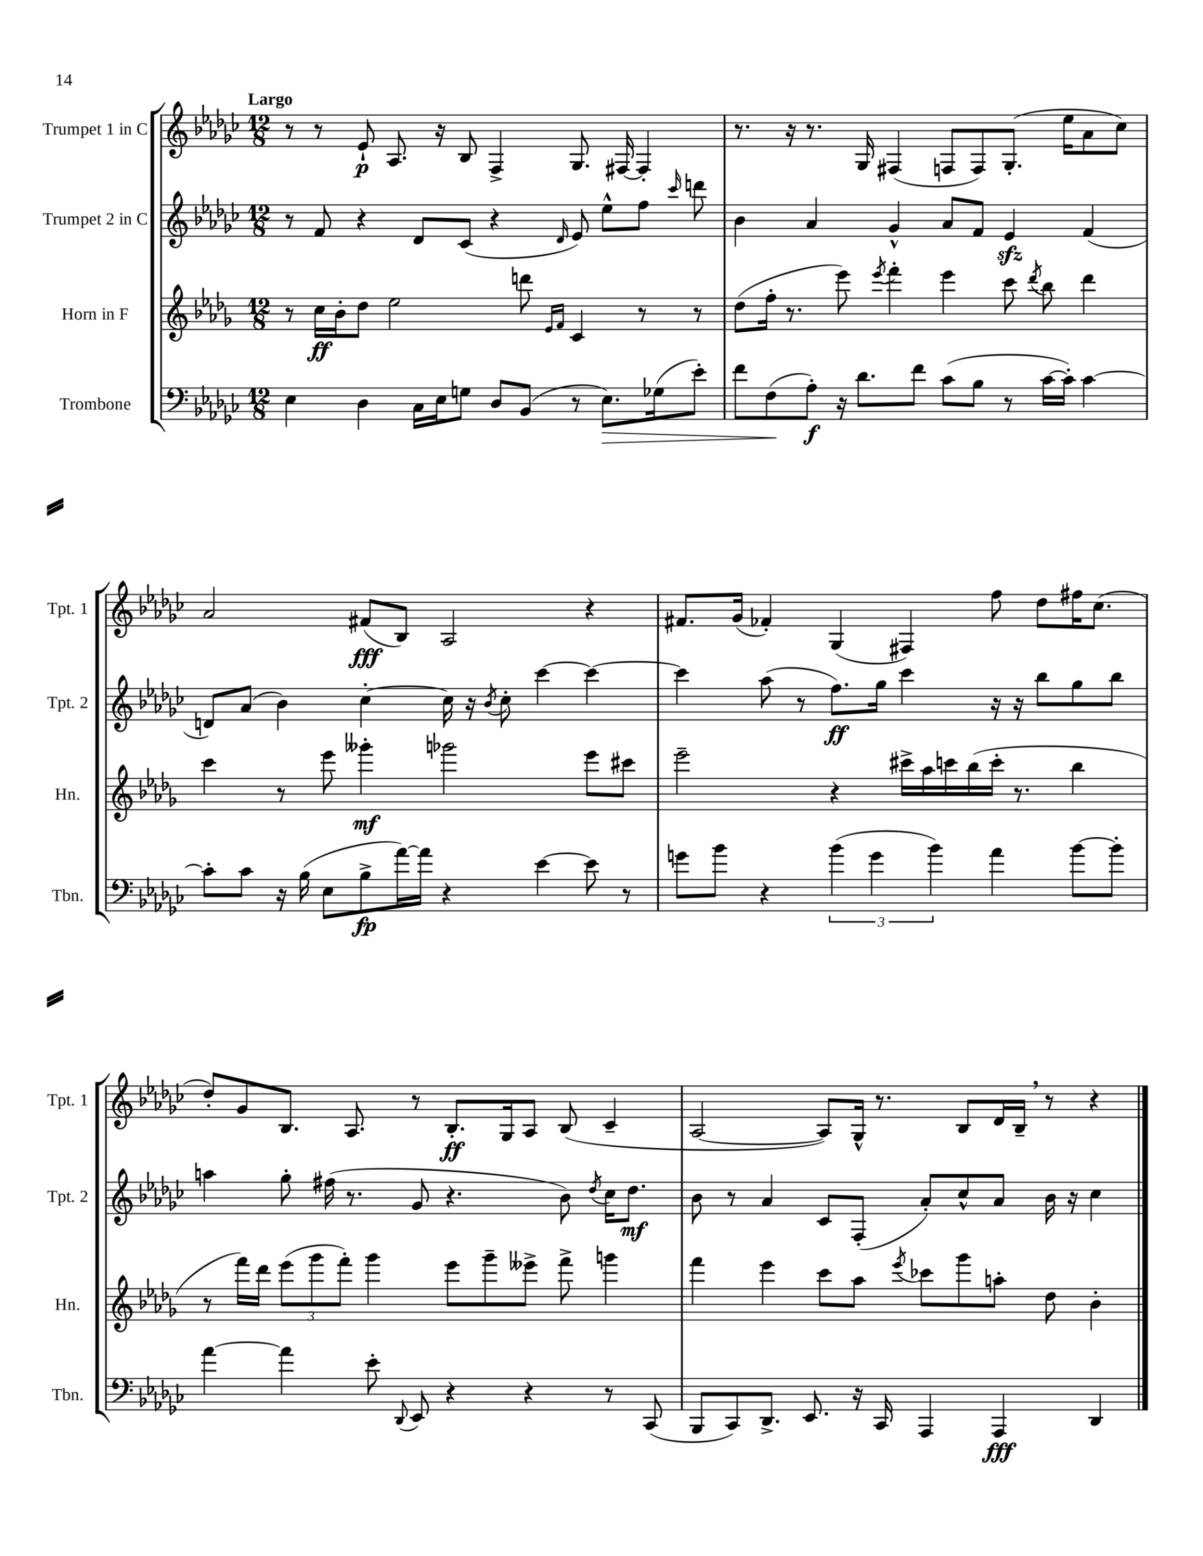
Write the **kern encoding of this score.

**kern	**kern	**kern	**kern
*staff4	*staff3	*staff2	*staff1
*clefF4	*clefG2	*clefG2	*clefG2
*k[b-e-a-d-g-c-]	*k[b-e-a-d-g-]	*k[b-e-a-d-g-c-]	*k[b-e-a-d-g-c-]
*M12/8	*M12/8	*M12/8	*M12/8
4E-\	8r	8r	8r
.	16cc\LL	8f/	8r
.	16b-'\J	.	.
4D-\	8dd-\J	4r	8e-`/
.	2ee-\	.	8.A-/
16C-\LL	.	8d-/L	.
16E-\J	.	.	16r
8G\J	.	(8c-/J	8B-/
8D-/L	.	4r	4F^/
(8BB-/J	8ddd\	.	.
.	16qqe-/LL	.	.
.	16qqf/JJ	16qqd-/	.
8r	4c/	8e-/)	8.G-/
8.E-\L)	.	8ee-^^\L	.
.	.	.	[16F#/
.	8r	8ff\J	4F#'/]
(16G-\k	.	.	.
.	.	16qqccc-/	.
8e-'\J)	8r	8ddd\	.
=	=	=	=
8f\L	(8dd-\L	4b-\	8.r
(8F\	16ff'\Jk	.	.
.	8.r	.	16r
8A-'\J)	.	4a-/	8.r
16r	8eee-\)	.	.
8.d-\L	.	.	16G-/
.	8qeee-/	.	.
.	4fff'\	4g-^^/	(4F#/
8f\J	.	.	.
(8c-\L	4eee-\	8a-/L	8F/L
8B-\J	.	8f/J	8F/)
8r	8ccc\	4e-/	(8.G-'/J
.	8qddd-/	.	.
[16c-\LL	8bb-\	.	.
16c-'\]JJ)	.	.	16ee-\LK
[4c-\	4ddd-\	(4f/	8a-\
.	.	.	8cc-\J)
=	=	=	=
8c-'\]L	4ccc\	8d/L)	2a-/
8c-\J	.	(8a-/J	.
16r	8r	4b-\)	.
(16B-\	.	.	.
8E-\L	8eee-\	.	.
8B-^\	4ggg--'\	[4cc-'\	(8f#/L
[16a-\L)	.	.	8B-/J)
16a-\]JJ	.	.	.
4r	2ggg-\	16cc-\]	2A-/
.	.	16r	.
.	.	8qb-/	.
.	.	8cc-'\	.
[4e-\	.	[4ccc-\	.
8e-\]	8eee-\L	4ccc-\_	4r
8r	8ccc#\J	.	.
=	=	=	=
8g\L	2eee-~\	4ccc-\]	8.f#/L
8b-\J	.	.	.
.	.	.	(16g-/Jk
4r	.	(8aa-\	4f-'/)
.	.	8r	.
(6b-\	4r	8.ff\L)	(4G-/
6g\	.	.	.
.	.	16gg-\Jk	.
.	16ccc#^\LL	4ccc-\	4F#/)
.	16aa-\	.	.
6b-\)	.	.	.
.	16ccc\	.	.
.	(16bb-\	.	.
4a-\	16ccc'\JJ	16r	8ff\
.	8.r	16r	.
.	.	8bb-\L	8dd-\L
[8b-\L	4bb-\	8gg-\	16ff#\K
.	.	.	(8.cc-\J
8b-'\]J	.	8bb-\J	.
=	=	=	=
[4a-\	8r	4aa\	8dd-'/L)
.	16fff\LL)	.	8g-/
.	16ddd-\JJ	.	.
4a-\]	(12eee-\L	8gg-'\	8.B-/J
.	12ggg-\	.	.
.	.	(16ff#\	.
.	12fff'\J)	.	.
.	.	8.r	8.A-/
8e-'\	4ggg-\	.	.
8qqDD-/	.	.	.
8EE-/	.	8g-/	8r
4r	8eee-\L	4.r	8.B-'/L
.	8ggg-~\	.	.
.	.	.	16G-/k
4r	8eee--^\J	.	8A-/J
.	8fff^\	8b-\)	(8B-/
.	.	8qdd-/	.
8r	4ggg\	16cc-\LK	4c-~/
.	.	8.dd-\J	.
(8CC-/	.	.	.
=	=	=	=
8BBB-/L	4fff\	8b-\	[2A-/
8CC-/)	.	8r	.
8.DD-^/J	4eee-\	4a-/	.
8.EE-/	.	.	.
.	8ccc\L	8c-/L	8A-/]L)
16r	8aa-\J	(8F'/J	16G-^^/Jk
16CC-/	.	.	8.r
.	8qeee-/	.	.
4AAA-/	8ccc-\L	8a-'/L)	.
.	8ggg-\	8cc-^^/	8B-/L
4AAA-/	8aa'\J	8a-/J	16d-/L
.	.	.	16B-~/JJ
.	8dd-\	16b-\	8r
.	.	16r	.
4DD-/	4b-'\	4cc-\	4r
==	==	==	==
*-	*-	*-	*-
